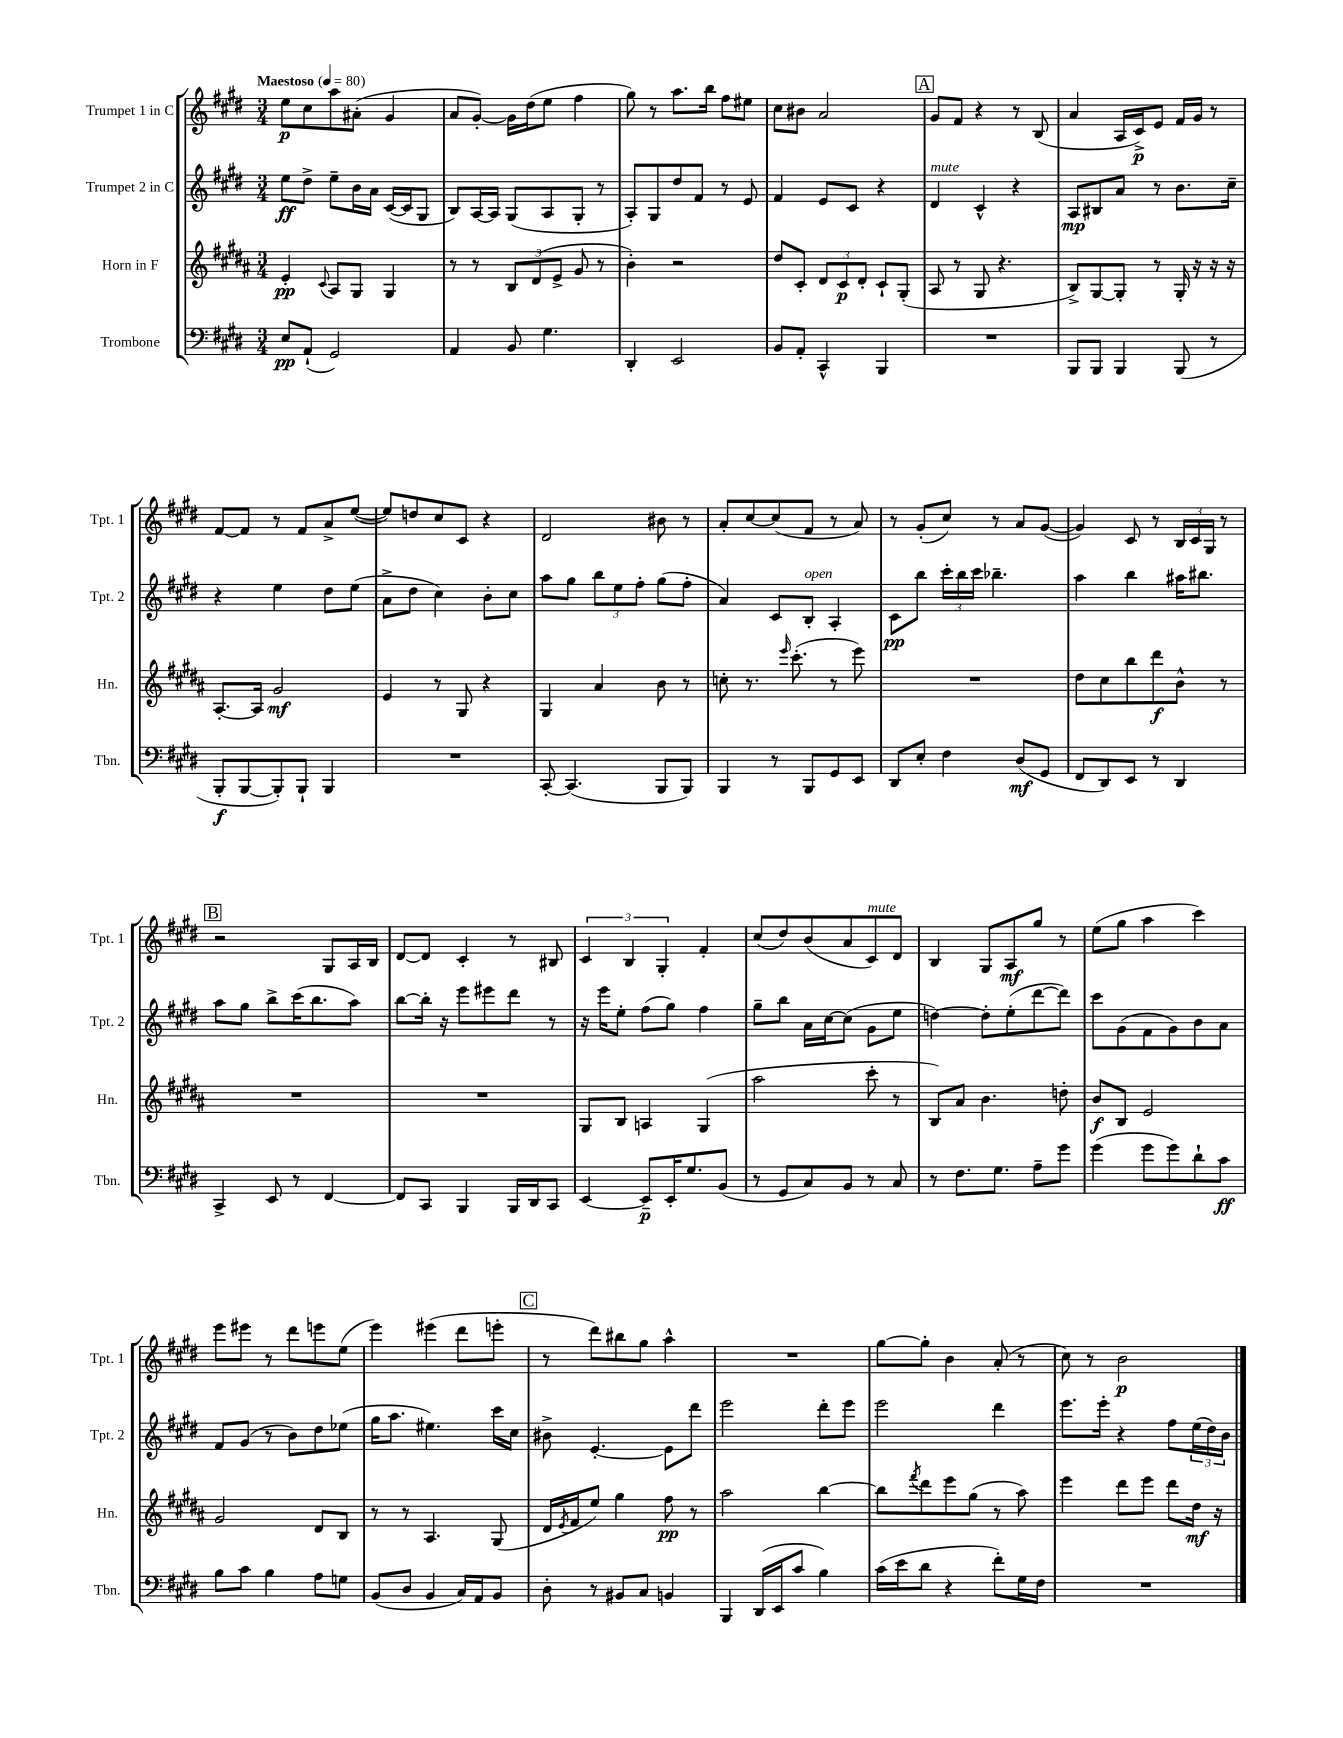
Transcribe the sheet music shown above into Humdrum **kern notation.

**kern	**kern	**kern	**kern
*staff4	*staff3	*staff2	*staff1
*clefF4	*clefG2	*clefG2	*clefG2
*k[f#c#g#d#]	*k[f#c#g#d#a#]	*k[f#c#g#d#]	*k[f#c#g#d#]
*M3/4	*M3/4	*M3/4	*M3/4
*MM80	*MM80	*MM80	*MM80
8E	4e'	8ee	8ee
(8AA`	.	8dd#^	8cc#
.	8qqc#	.	.
2GG#)	8A#	8ee~	8aa
.	8G#	16b	(8a#'
.	.	16a	.
.	4G#	([16c#	4g#
.	.	16c#]	.
.	.	8G#	.
=	=	=	=
4AA	8r	8B)	8a
.	8r	[16A	[8g#')
.	.	16A]	.
8BB	12B	(8G#	16g#]
.	.	.	(16dd#
.	(12d#	.	.
4.G#	.	8A	8ee
.	12e^	.	.
.	8g#	8G#'	4ff#
.	8r	8r	.
=	=	=	=
4DD#'	4b')	8A')	8gg#)
.	.	8G#	8r
2EE	2r	8dd#	8.aa
.	.	8f#	.
.	.	.	16bb
.	.	8r	8ff#
.	.	8e	8ee#
=	=	=	=
8BB	8dd#	4f#	8cc#
8AA'	8c#'	.	8b#
4CC#^^	12d#	8e	2a
.	12c#	.	.
.	.	8c#	.
.	12d#'	.	.
4BBB	8c#`	4r	.
.	(8G#'	.	.
=	=	=	=
2.r	8A#	4d#	8g#
.	8r	.	8f#
.	8G#	4c#^^	4r
.	4.r	.	.
.	.	4r	8r
.	.	.	(8B
=	=	=	=
8BBB	8B^)	8A	4a
8BBB	[8G#	8B#	.
4BBB	8G#']	8a	16A
.	.	.	16c#^)
.	8r	8r	8e
(8BBB	16G#'	8.b	16f#
.	16r	.	16g#
8r	16r	.	8r
.	16r	16cc#~	.
=	=	=	=
8BBB'	[8.A#'	4r	[8f#
[8BBB	.	.	8f#]
.	16A#]	.	.
8BBB'])	2g#	4ee	8r
8BBB`	.	.	8f#
4BBB	.	8dd#	8a^
.	.	(8ee	([8ee
=	=	=	=
2.r	4e	8a^	8ee])
.	.	8dd#	8dd
.	8r	4cc#)	8cc#
.	8G#	.	8c#
.	4r	8b'	4r
.	.	8cc#	.
=	=	=	=
[8CC#'	4G#	8aa	2d#
(4.CC#]	.	8gg#	.
.	4a#	12bb	.
.	.	12ee	.
.	.	12ff#'	.
8BBB	8b	(8gg#	8b#
8BBB)	8r	8ff#'	8r
=	=	=	=
4BBB	8cc'	4a)	8a'
.	8.r	.	[8cc#
8r	.	8c#	(8cc#]
.	16qqeee	.	.
.	(8.ccc#'	.	.
8BBB	.	8B'	8f#
8GG#	8r	4A'	8r
8EE	8eee)	.	8a)
=	=	=	=
8DD#	2.r	8c#	8r
8E'	.	8bb	(8g#'
4F#	.	24ccc#'	8cc#)
.	.	24bb	.
.	.	24ccc#	.
.	.	4.bb-~	8r
(8D#	.	.	8a
8GG#	.	.	([8g#
=	=	=	=
8FF#	8dd#	4aa	4g#])
8DD#)	8cc#	.	.
8EE	8bb	4bb	8c#
8r	8ddd#	.	8r
4DD#	8b^^	16aa#	24B
.	.	.	24c#
.	.	8.bb#	.
.	.	.	24G#
.	8r	.	8r
=	=	=	=
4CC#^	2.r	8aa	2r
.	.	8gg#	.
8EE	.	8bb^	.
8r	.	(16ccc#	.
.	.	8.bb	.
[4FF#	.	.	8G#
.	.	8aa)	16A
.	.	.	16B
=	=	=	=
8FF#]	2.r	[8bb	[8d#
8CC#	.	16bb']	8d#]
.	.	16r	.
4BBB	.	8eee	4c#'
.	.	8eee#	.
16BBB	.	8ddd#	8r
16DD#	.	.	.
8CC#	.	8r	8B#
=	=	=	=
[4EE	8G#	16r	6c#
.	.	16eee	.
.	8B	8ee'	.
.	.	.	6B
8EE~]	4A	(8ff#	.
.	.	.	6G#'
16EE'	.	8gg#)	.
8.G#	.	.	.
.	(4G#	4ff#	4f#'
(8BB	.	.	.
=	=	=	=
8r	2aa#	8gg#~	(8cc#
8GG#	.	8bb	8dd#)
8C#)	.	16a	(8b
.	.	[16cc#	.
8BB	.	(8cc#]	8a
8r	8ccc#'	8g#	8c#)
8C#	8r	8ee	8d#
=	=	=	=
8r	8B)	[4dd)	4B
8.F#	8a#	.	.
.	4.b	8dd']	8G#
8.G#	.	.	.
.	.	(8ee'	8A
8A~	.	[8ddd#	8gg#
8g#	8dd'	8ddd#])	8r
=	=	=	=
(4g#	8b	8ccc#	(8ee
.	8B	(8g#	8gg#
8g#	2e	8f#	4aa
8g#)	.	8g#)	.
8d#`	.	8b	4ccc#)
8c#	.	8a	.
=	=	=	=
8B	2g#	8f#	8eee
8c#	.	(8g#	8eee#
4B	.	8r	8r
.	.	8b)	8ddd#
8A	8d#	8dd#	8eee
8G	8B	(8ee-	(8ee
=	=	=	=
(8BB	8r	16gg#	4eee)
.	.	8.aa	.
8D#	8r	.	.
4BB	4.A#	4.ee#)	(4eee#
16C#)	.	.	8ddd#
16AA	.	.	.
8BB	(8G#	16ccc#	8eee'
.	.	16cc#	.
=	=	=	=
8D#'	16d#	8b#^	8r
.	8qe	.	.
.	16f#	.	.
8r	8ee)	[4.e'	8ddd#)
8BB#	4gg#	.	8bb#
8C#	.	.	8gg#
4BB	8ff#	8e]	4aa^^
.	8r	8ddd#	.
=	=	=	=
4BBB	2aa#	2eee	2.r
(16DD#	.	.	.
16EE	.	.	.
8c#	.	.	.
4B)	[4bb	8ddd#'	.
.	.	8eee	.
=	=	=	=
(16c#	8bb]	2eee	[8gg#
16e	.	.	.
.	8qfff#	.	.
8d#	8ddd#	.	8gg#']
4r	8eee	.	4b
.	(8gg#	.	.
8f#')	8r	4ddd#	(8a'
16G#	8aa#)	.	8r
16F#	.	.	.
=	=	=	=
2.r	4eee	8.eee	8cc#)
.	.	.	8r
.	.	16eee'	.
.	8ddd#	4r	2b
.	8eee	.	.
.	8ddd#	8ff#	.
.	16dd#	(24ee	.
.	.	24dd#)	.
.	16r	.	.
.	.	24b	.
==	==	==	==
*-	*-	*-	*-
